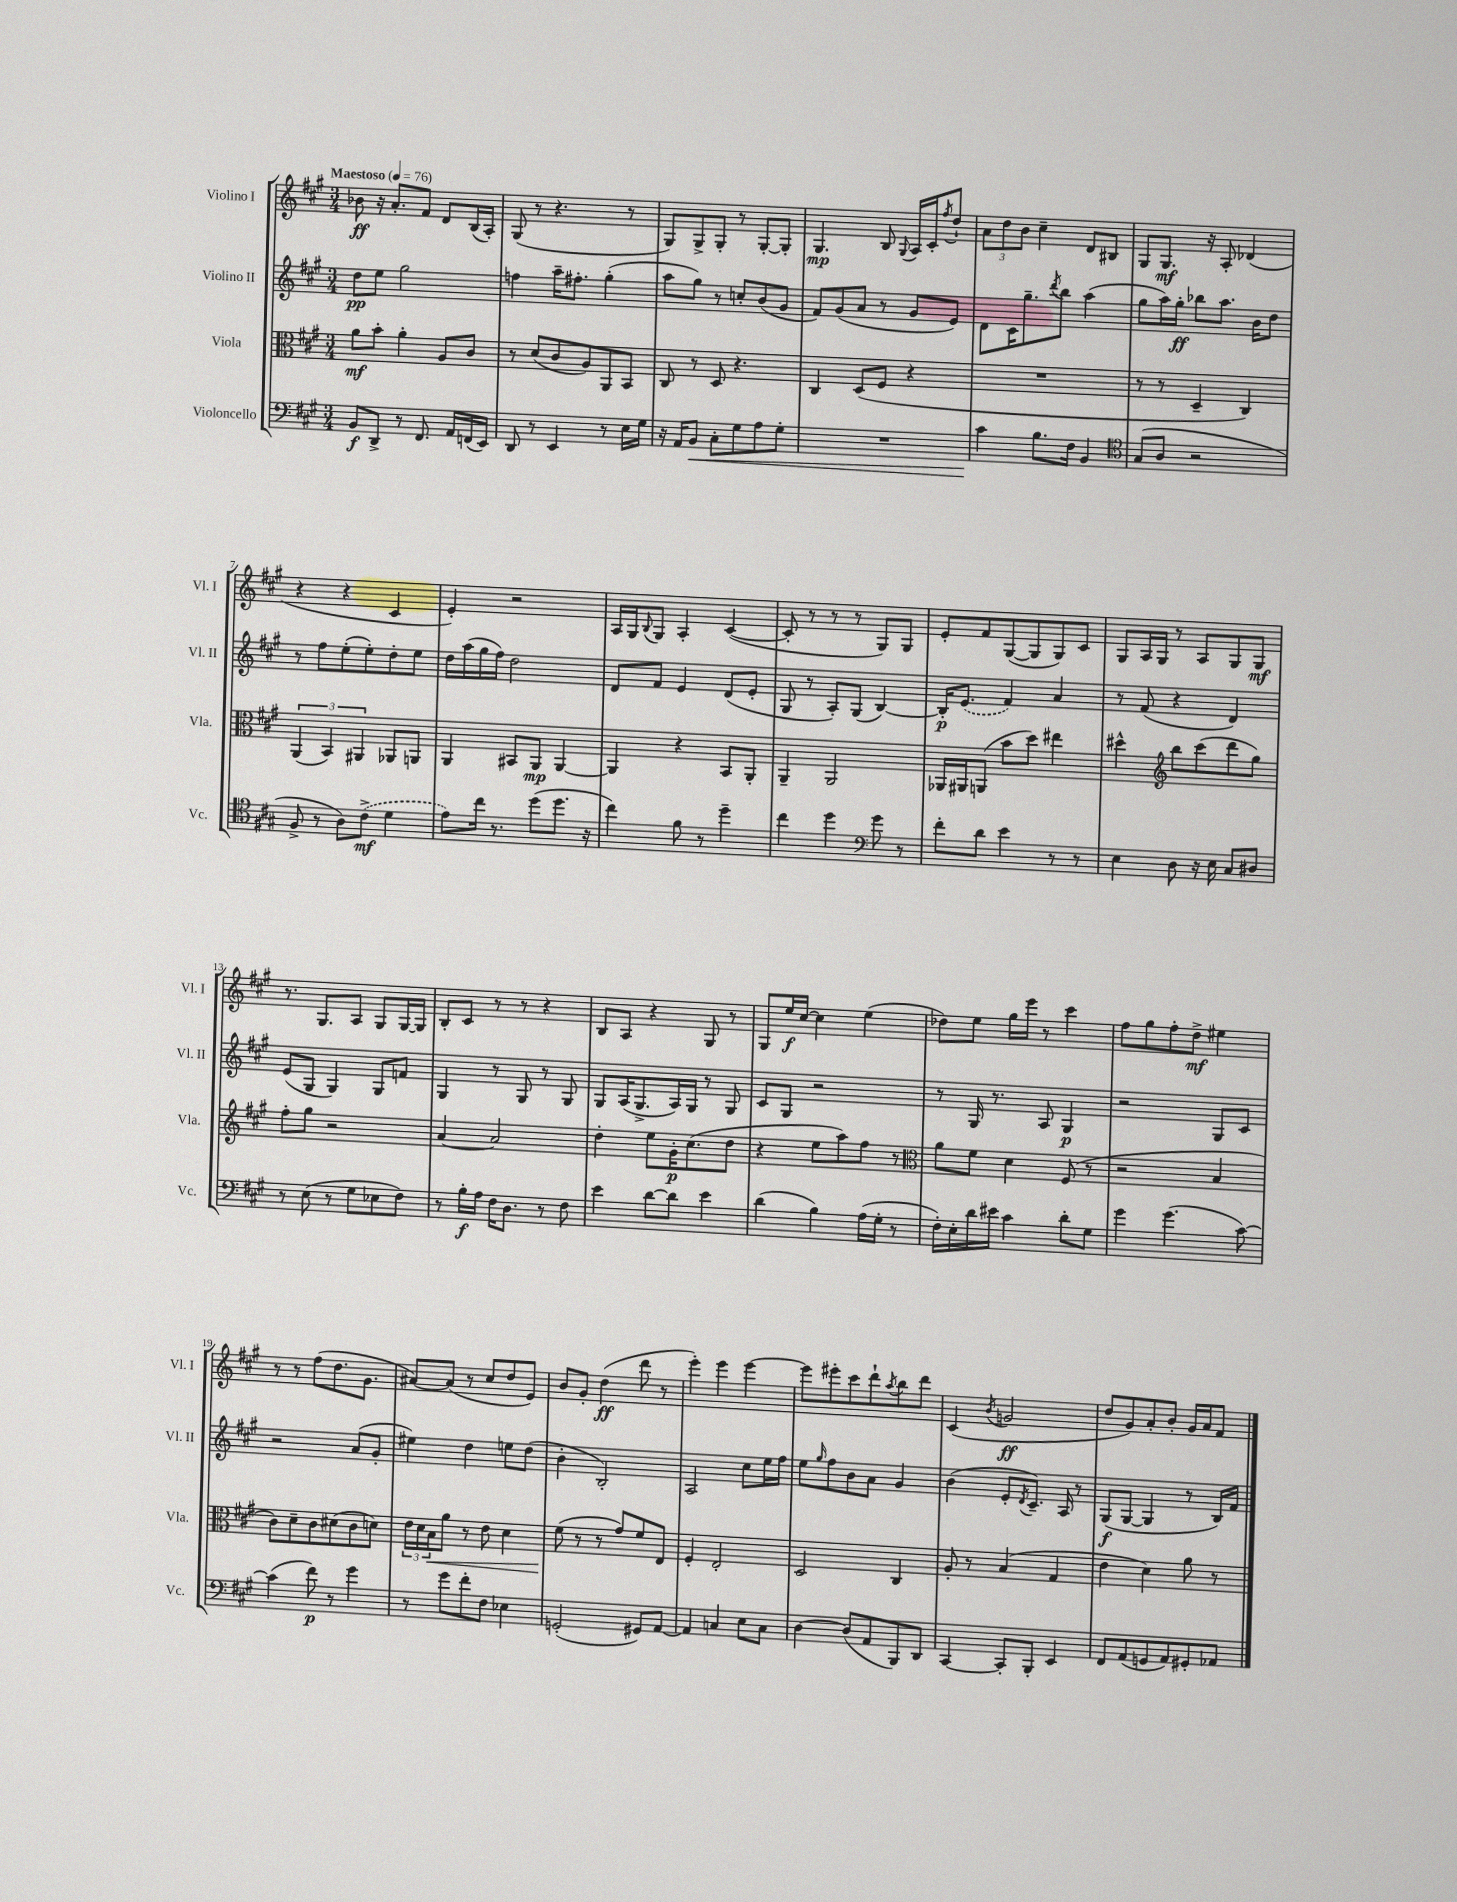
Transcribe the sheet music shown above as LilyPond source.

<<
\new StaffGroup <<
\new Staff = "s0" \with { instrumentName = "Violino I" shortInstrumentName = "Vl. I" } {
    \clef treble \key a \major \numericTimeSignature \time 3/4 \tempo "Maestoso" 4 = 76
    bes'8\ff r16 a'8.-. fis'8 d'8 b16( a16-.) |
    gis8( r8 r4. r8 |
    gis8) gis8-> gis8-. r8 gis8~-. gis8-. |
    gis4.\mp b8 \appoggiatura { gis8 } a16 cis'16-. \acciaccatura { fis''8 } d''8-! |
    \tuplet 3/2 { a'8 d''8 b'8 } cis''4-- d'8 bis8 |
    gis8 gis8.\mf r16 a8-. des'4( |
    r4 r4 cis'4 |
    e'4-.) r2 |
    a16 gis16 \appoggiatura { b8 } gis8 a4-. cis'4~( |
    cis'8-. r8 r8 r8 gis8) gis8 |
    e'8-. fis'8 gis8~( gis8 gis8) cis'8 |
    gis8 a16 gis16 r8 a8 gis8 gis8\mf |
    r8. gis8. a8 gis8 gis16~ gis16 |
    b8-. cis'8 r8 r8 r4 |
    b8 a8 r4 gis8 r8 |
    gis8 e''16\f cis''16~ cis''4 e''4( |
    des''8) e''8 gis''16 e'''16 r8 cis'''4 |
    fis''8 gis''8 fis''8-. d''8->\mf eis''4 |
    r8 r8 fis''8( d''8. gis'8. |
    ais'8~) ais'8( r8 cis''8 d''8 e'8) |
    b'8 gis'8-. d''4\ff( d'''8 r8 |
    e'''4-.) e'''4 e'''4~ |
    e'''8 eis'''8-. cis'''8 d'''8-! \acciaccatura { a''8 } b''8 d'''8 |
    cis'4( \acciaccatura { b'8 } g'2\ff |
    d''8 gis'8) a'8-. b'8-. gis'16 a'16 fis'8 \bar "|." |
}
\new Staff = "s1" \with { instrumentName = "Violino II" shortInstrumentName = "Vl. II" } {
    \clef treble \key a \major \numericTimeSignature \time 3/4
    d''8\pp e''8 gis''2 |
    f''4 a''16-- fis''8.-. gis''4-.( |
    a''8 gis''8) r8 c''8-. b'8( gis'8 |
    fis'8) gis'8( a'8 r8 gis'8 e'8) |
    d'8 cis'16 gis''8.-- \acciaccatura { d'''8 } b''8 a''4( |
    gis''8 a''16) gis''16-.\ff bes''8 a''8. b'16 d''8 |
    r8 fis''8 e''8-.( e''8-.) d''8-. e''8 |
    d''16 a''16( gis''16 fis''16) d''2 |
    d'8 fis'8 e'4 d'8( e'8-. |
    gis8 r8 a8-.) gis8( b4~) |
    b16-.\p \once \slurDashed e'8.( fis'4) a'4 |
    r8 fis'8( r4 d'4) |
    e'8( gis8 gis4) gis8 f'8 |
    gis4 r8 gis8 r8 gis8 |
    gis8 a16( gis8.-> a16) gis16 r8 gis8 |
    cis'8 gis8 r2 |
    r8 gis16 r8. a8 gis4\p |
    r2 gis8 cis'8 |
    r2 a'8( gis'8-. |
    eis''4) d''4 e''8 d''8( |
    b'4-. b2-.) |
    a2 cis''8 e''16 fis''16 |
    e''8 \grace { gis''16 } fis''8 b'8 a'8 gis'4 |
    b'4( e'8-. \acciaccatura { d'8 } cis'8.--) a16 r8 |
    gis8\f( gis8~ gis4 r8 b16) fis'16 \bar "|." |
}
\new Staff = "s2" \with { instrumentName = "Viola" shortInstrumentName = "Vla." } {
    \clef alto \key a \major \numericTimeSignature \time 3/4
    a'8\mf b'8-. a'4-. a8 cis'8 |
    r8 d'8( cis'8 a8) a,8 b,8 |
    cis8 r8 d8 r4. |
    cis4 d8( fis8 r4 |
    R2. |
    r8 r8 d4-- cis4) |
    \tuplet 3/2 { a,4( b,4) ais,4 } aes,8 a,8 |
    a,4 bis,8 a,8\mp a,4~ |
    a,4 r4 b,8 a,8-. |
    a,4-- a,2 |
    aes,16 ais,16 a,8( b'8 d''8) eis''4 |
    dis''4-^ \clef treble b''8 cis'''8( d'''8 gis''8) |
    fis''8-. gis''8 r2 |
    a'4~ a'2 |
    d''4-. e''8 gis'16-.\p cis''8.( d''8 |
    r4 e''8 a''8) fis''8 r8 |
    \clef alto a'8 fis'8 d'4 fis8( r8 |
    r2 b4 |
    cis'8) d'8-- cis'8 dis'8( cis'8 d'8) |
    \tuplet 3/2 { e'16 d'16 b16\< } a'8 r8 e'8 d'4 |
    fis'8\!( r8 r8 gis'8) fis'8 e8 |
    fis4-. e2-. |
    d2 cis4 |
    a8-. r8 b4( gis4 |
    e'4 d'4) a'8 r8 \bar "|." |
}
\new Staff = "s3" \with { instrumentName = "Violoncello" shortInstrumentName = "Vc." } {
    \clef bass \key a \major \numericTimeSignature \time 3/4
    b,8\f d,8-> r8 fis,8. a,16 f,16( e,16) |
    d,8 r8 e,4 r8 e16 gis16 |
    r16 a,16 b,8\< cis8-. gis8 a8 gis8-. |
    R2. |
    cis'4\! b8. fis16 b,4 |
    \clef tenor gis8( a8 r2 |
    fis8-> r8 a8) \once \slurDashed cis'8->\mf( d'4 |
    e'8) cis''16 r8. d''8( d''8. r16 |
    cis''4) fis'8 r8 d''4-- |
    cis''4 d''4 \clef bass gis'8 r8 |
    fis'8-. d'8 e'4 r8 r8 |
    e4 d8 r16 e16 cis8 dis8 |
    r8 e8( r8 gis8 ees8 fis8) |
    r8 b16-.\f a16 fis16 d8. r8 fis8 |
    e'4 d'8~ d'8 e'4 |
    d'4( b4) a16( gis16-. r8 |
    fis16-.) e16-. d'16 eis'16 cis'4 d'8-. gis8 |
    gis'4 gis'4.( cis'8~) |
    cis'4( fis'8\p) r8 gis'4 |
    r8 gis'8 fis'8-. fis8 ees4 |
    g,2-.( gis,8) a,8~ |
    a,4 c4 e8 c8 |
    d4~ d8( a,8 b,,8) d,8 |
    cis,4~ cis,8-. b,,8-. e,4 |
    fis,8 a,8( g,8 a,8) gis,8-. aes,8 \bar "|." |
}
>>
>>
